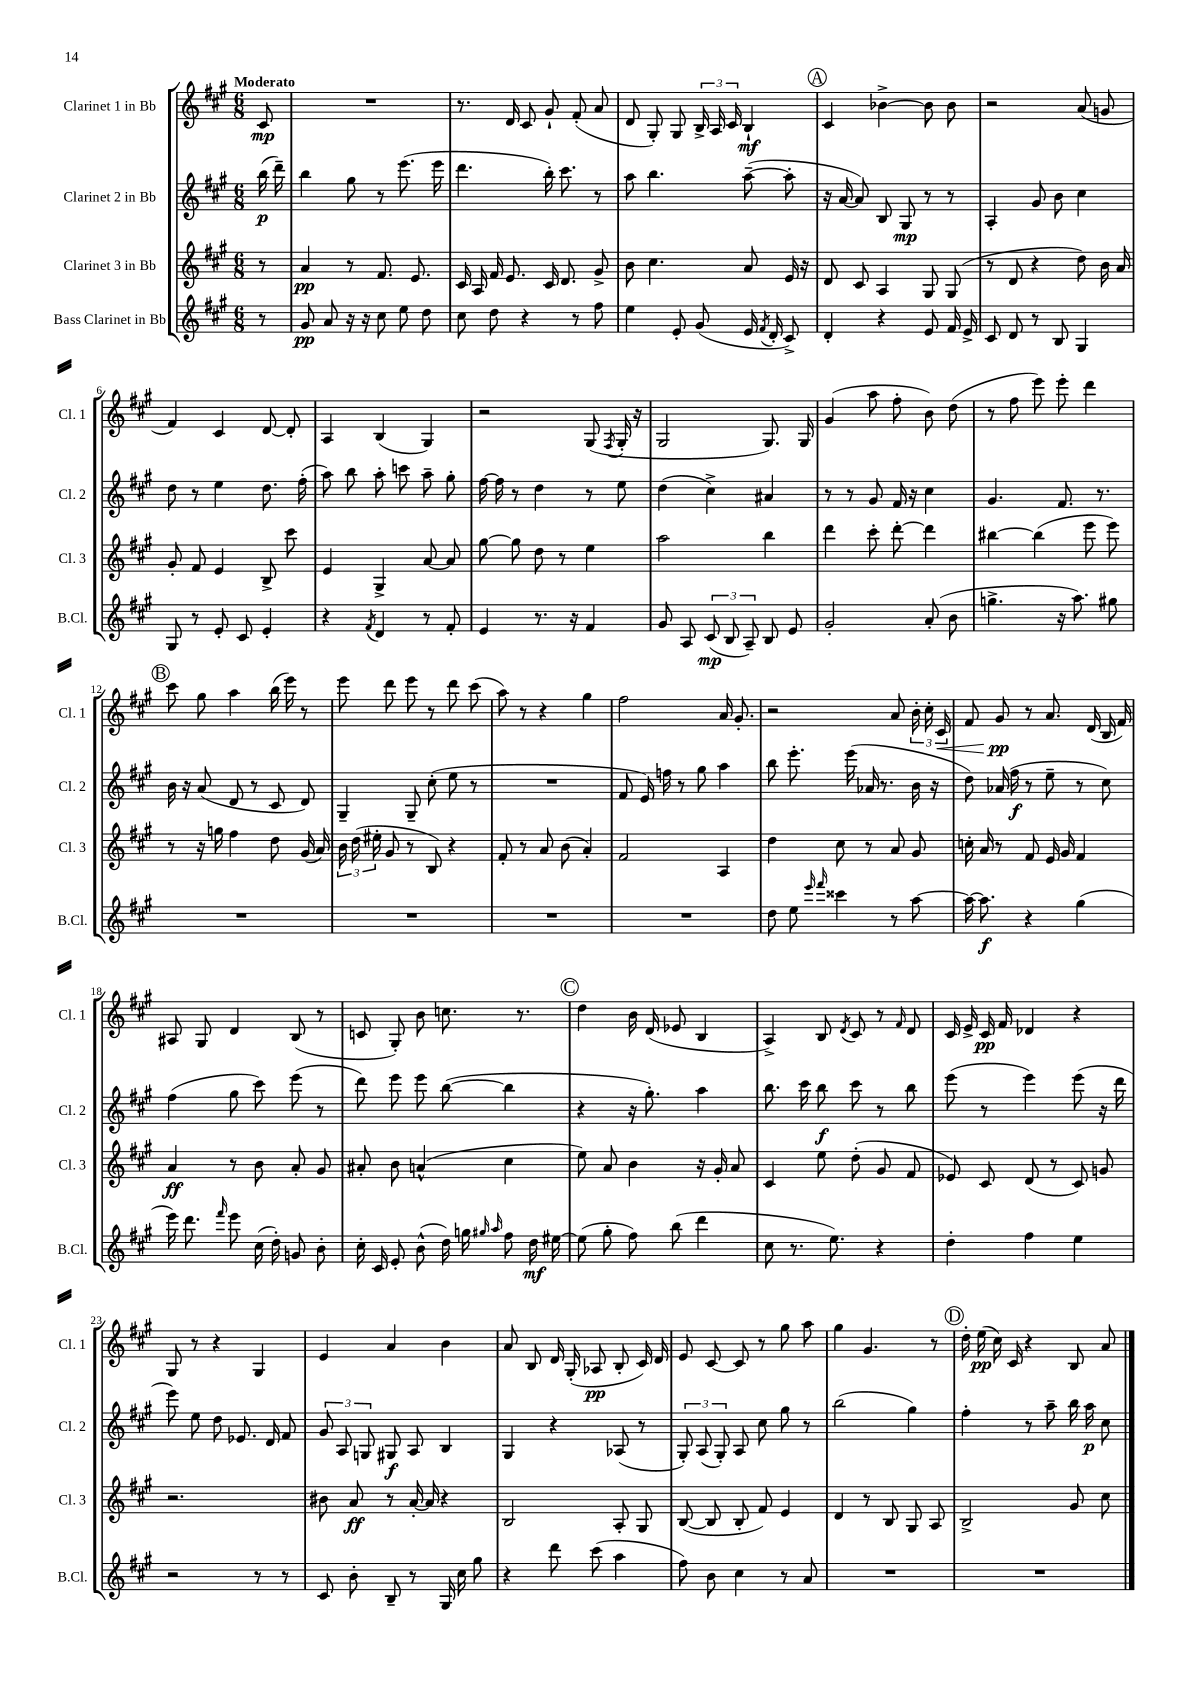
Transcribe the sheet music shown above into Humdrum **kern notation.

**kern	**kern	**kern	**kern
*staff4	*staff3	*staff2	*staff1
*clefG2	*clefG2	*clefG2	*clefG2
*k[f#c#g#]	*k[f#c#g#]	*k[f#c#g#]	*k[f#c#g#]
*M6/8	*M6/8	*M6/8	*M6/8
8r	8r	(16bb	8c#
.	.	16ddd~)	.
=	=	=	=
8g#	4a	4bb	2.r
8a	.	.	.
16r	8r	8gg#	.
16r	.	.	.
8cc#	8.f#	8r	.
8ee	.	(8.eee	.
.	8.e	.	.
8dd	.	.	.
.	.	16eee	.
=	=	=	=
8cc#	16c#	4.ddd	8.r
.	16A	.	.
8dd	16f#	.	.
.	8.e	.	16d
4r	.	.	8c#
.	16c#	16bb')	8g#`
.	8.d	8.ccc#	.
8r	.	.	(8f#'
8ff#	8g#^	8r	8a
=	=	=	=
4ee	8b	8aa	8d
.	4.cc#	4.bb	8G#')
8e'	.	.	8G#
(8g#	.	.	24B^
.	.	.	24A
.	.	.	24c#
16e	8a	([8aa~	4B`
8qf#	.	.	.
16d'	.	.	.
8c#^)	16e	8aa']	.
.	16r	.	.
=	=	=	=
4d'	8d	16r	4c#
.	.	[16a	.
.	8c#	8a])	.
4r	4A	8B	[4b-^
.	.	8G#	.
8e	8G#	8r	8b-]
16f#	(8G#	8r	8b-
16e^	.	.	.
=	=	=	=
8c#	8r	4A'	2r
8d	8d	.	.
8r	4r	8g#	.
8B	.	8b	.
4G#	8dd)	4cc#	(8a
.	16b	.	8g
.	16a	.	.
=	=	=	=
8G#	8g#'	8dd	4f#)
8r	8f#	8r	.
8e'	4e	4ee	4c#
8c#	.	.	.
4e'	8B^	8.dd	[8d
.	8ccc#	.	8d']
.	.	(16ff#'	.
=	=	=	=
4r	4e	8aa)	4A
.	.	8bb	.
8qf#	.	.	.
4d	4G#^	8aa'	(4B
.	.	8ccc	.
8r	[8a	8aa~	4G#)
8f#'	8a]	8gg#'	.
=	=	=	=
4e	[8gg#	[16ff#	2r
.	.	16ff#]	.
.	8gg#]	8r	.
8.r	8dd	4dd	.
.	8r	.	.
16r	.	.	.
4f#	4ee	8r	(8G#
.	.	.	8qF#
.	.	8ee	16G#'
.	.	.	16r
=	=	=	=
8g#	2aa	(4dd	2G#
8A	.	.	.
(12c#	.	4cc#^)	.
12B	.	.	.
12A~)	.	.	.
8B	4bb	4a#	8.G#)
8e	.	.	.
.	.	.	16G#
=	=	=	=
2g#'	4ddd	8r	(4g#
.	.	8r	.
.	8ccc#'	8g#	8aa
.	[8ddd'	16f#	8ff#'
.	.	16r	.
(8a'	4ddd]	4cc#	8b)
8b	.	.	(8dd
=	=	=	=
4.gg^	[4bb#	4.g#	8r
.	.	.	8ff#
.	(4bb#]	.	8eee)
16r	.	8.f#	8eee'
8.aa)	.	.	.
.	8eee	.	4ddd
.	.	8.r	.
8gg#	8eee)	.	.
=	=	=	=
2.r	8r	16b	8ccc#
.	.	16r	.
.	16r	(8a	8gg#
.	16gg	.	.
.	4ff#	8d	4aa
.	.	8r	.
.	8dd	8c#	(16bb
.	.	.	16eee)
.	(16g#	8d)	8r
.	16a)	.	.
=	=	=	=
2.r	24b	4G#~	8eee
.	(24dd	.	.
.	24ee#'	.	.
.	8g#	.	8ddd
.	8r	8G#~	8eee
.	8B)	(8cc#'	8r
.	4r	8ee	8ddd
.	.	8r	(8ccc#
=	=	=	=
2.r	8f#'	2.r	8aa)
.	8r	.	8r
.	8a	.	4r
.	(8b	.	.
.	4a')	.	4gg#
=	=	=	=
2.r	2f#	8f#	2ff#
.	.	16e)	.
.	.	16ff	.
.	.	8r	.
.	.	8gg#	.
.	4A	4aa	16a
.	.	.	8.g#'
=	=	=	=
8dd	4dd	8bb	2r
8ee	.	8.eee'	.
16qqeee	.	.	.
16qqfff#	.	.	.
4ccc##	8cc#	.	.
.	.	(16eee	.
.	8r	16a-	.
.	.	8.r	.
8r	8a	.	8a
[8aa	8g#	16b	24b'
.	.	.	24cc#'
.	.	16r	.
.	.	.	24c#
=	=	=	=
16aa_	16cc'	8dd)	8f#
8.aa]	16a	.	.
.	8r	(16a-	8g#
.	.	16ff#	.
4r	8f#	8r	8r
.	16e	8ee~	8.a
.	16g#	.	.
(4gg#	4f#	8r	.
.	.	.	(16d
.	.	8cc#)	16B
.	.	.	16f#)
=	=	=	=
16eee)	4a	(4ff#	8A#
8.ddd	.	.	.
.	.	.	8G#
16qqfff#	.	.	.
8eee	8r	8gg#	4d
(16cc#	8b	8ccc#)	.
16dd')	.	.	.
8g	8a'	(8eee	(8B
8b'	8g#	8r	8r
=	=	=	=
16cc#'	8a#'	8ddd)	8c
16c#	.	.	.
8e'	8b	8eee	8G#')
(8b^^	(4a^^	8eee	8b
16dd)	.	([8bb	8.cc
16gg	.	.	.
16qqgg#	.	.	.
16qqaa	.	.	.
8ff#	4cc#	4bb]	.
.	.	.	8.r
16dd	.	.	.
[16ee#	.	.	.
=	=	=	=
(8ee#]	8ee)	4r	4dd
8gg#'	8a	.	.
8ff#)	4b	16r	16b
.	.	8.gg#')	(16d
(8bb	.	.	8e-
4ddd	16r	4aa	4B
.	16g#'	.	.
.	8a	.	.
=	=	=	=
8cc#	4c#	8.bb	4A^)
8.r	.	.	.
.	.	16ccc#	.
.	8ee	8bb	8B
8.ee)	.	.	.
.	.	.	8qd
.	(8dd'	8ccc#	8c#
4r	8g#	8r	8r
.	.	.	16qqf#
.	8f#	8bb	8d
=	=	=	=
4dd'	8e-)	(8eee	16c#
.	.	.	16e^
.	8c#	8r	16c#
.	.	.	16f#
4ff#	(8d	4eee)	4d-
.	8r	.	.
4ee	8c#)	(8eee	4r
.	8g	16r	.
.	.	16ddd	.
=	=	=	=
2r	2.r	8eee)	8G#
.	.	8ee	8r
.	.	8dd	4r
.	.	8.e-	.
8r	.	.	4G#
.	.	16d	.
8r	.	8f#	.
=	=	=	=
8c#	8b#	12g#	4e
.	.	12A	.
8b'	8a	.	.
.	.	12G	.
8B~	8r	8G#	4a
8r	[16a'	8A	.
.	16a]	.	.
16G#	4r	4B	4b
16cc#	.	.	.
8gg#	.	.	.
=	=	=	=
4r	2B	4G#	8a
.	.	.	8B
8ddd	.	4r	16d
.	.	.	(16G#'
(8ccc#	.	.	8A-
4aa	8A'	(8A-	8B'
.	8G#	8r	16c#)
.	.	.	16d
=	=	=	=
8ff#)	([8B	12G#')	8e
.	.	(12A	.
8b	8B]	.	[8c#
.	.	12G#')	.
4cc#	8B'	8A	8c#]
.	8f#)	8cc#	8r
8r	4e	8gg#	8gg#
8a	.	8r	8aa
=	=	=	=
2.r	4d	(2bb	4gg#
.	8r	.	4.g#
.	8B	.	.
.	8G#	4gg#)	.
.	8A	.	8r
=	=	=	=
2.r	2B^	4ff#'	16dd'
.	.	.	(16ee
.	.	.	16cc#)
.	.	.	16c#
.	.	8r	4r
.	.	8aa~	.
.	8g#	16bb	8B
.	.	16aa	.
.	8cc#	8cc#	8a
==	==	==	==
*-	*-	*-	*-
